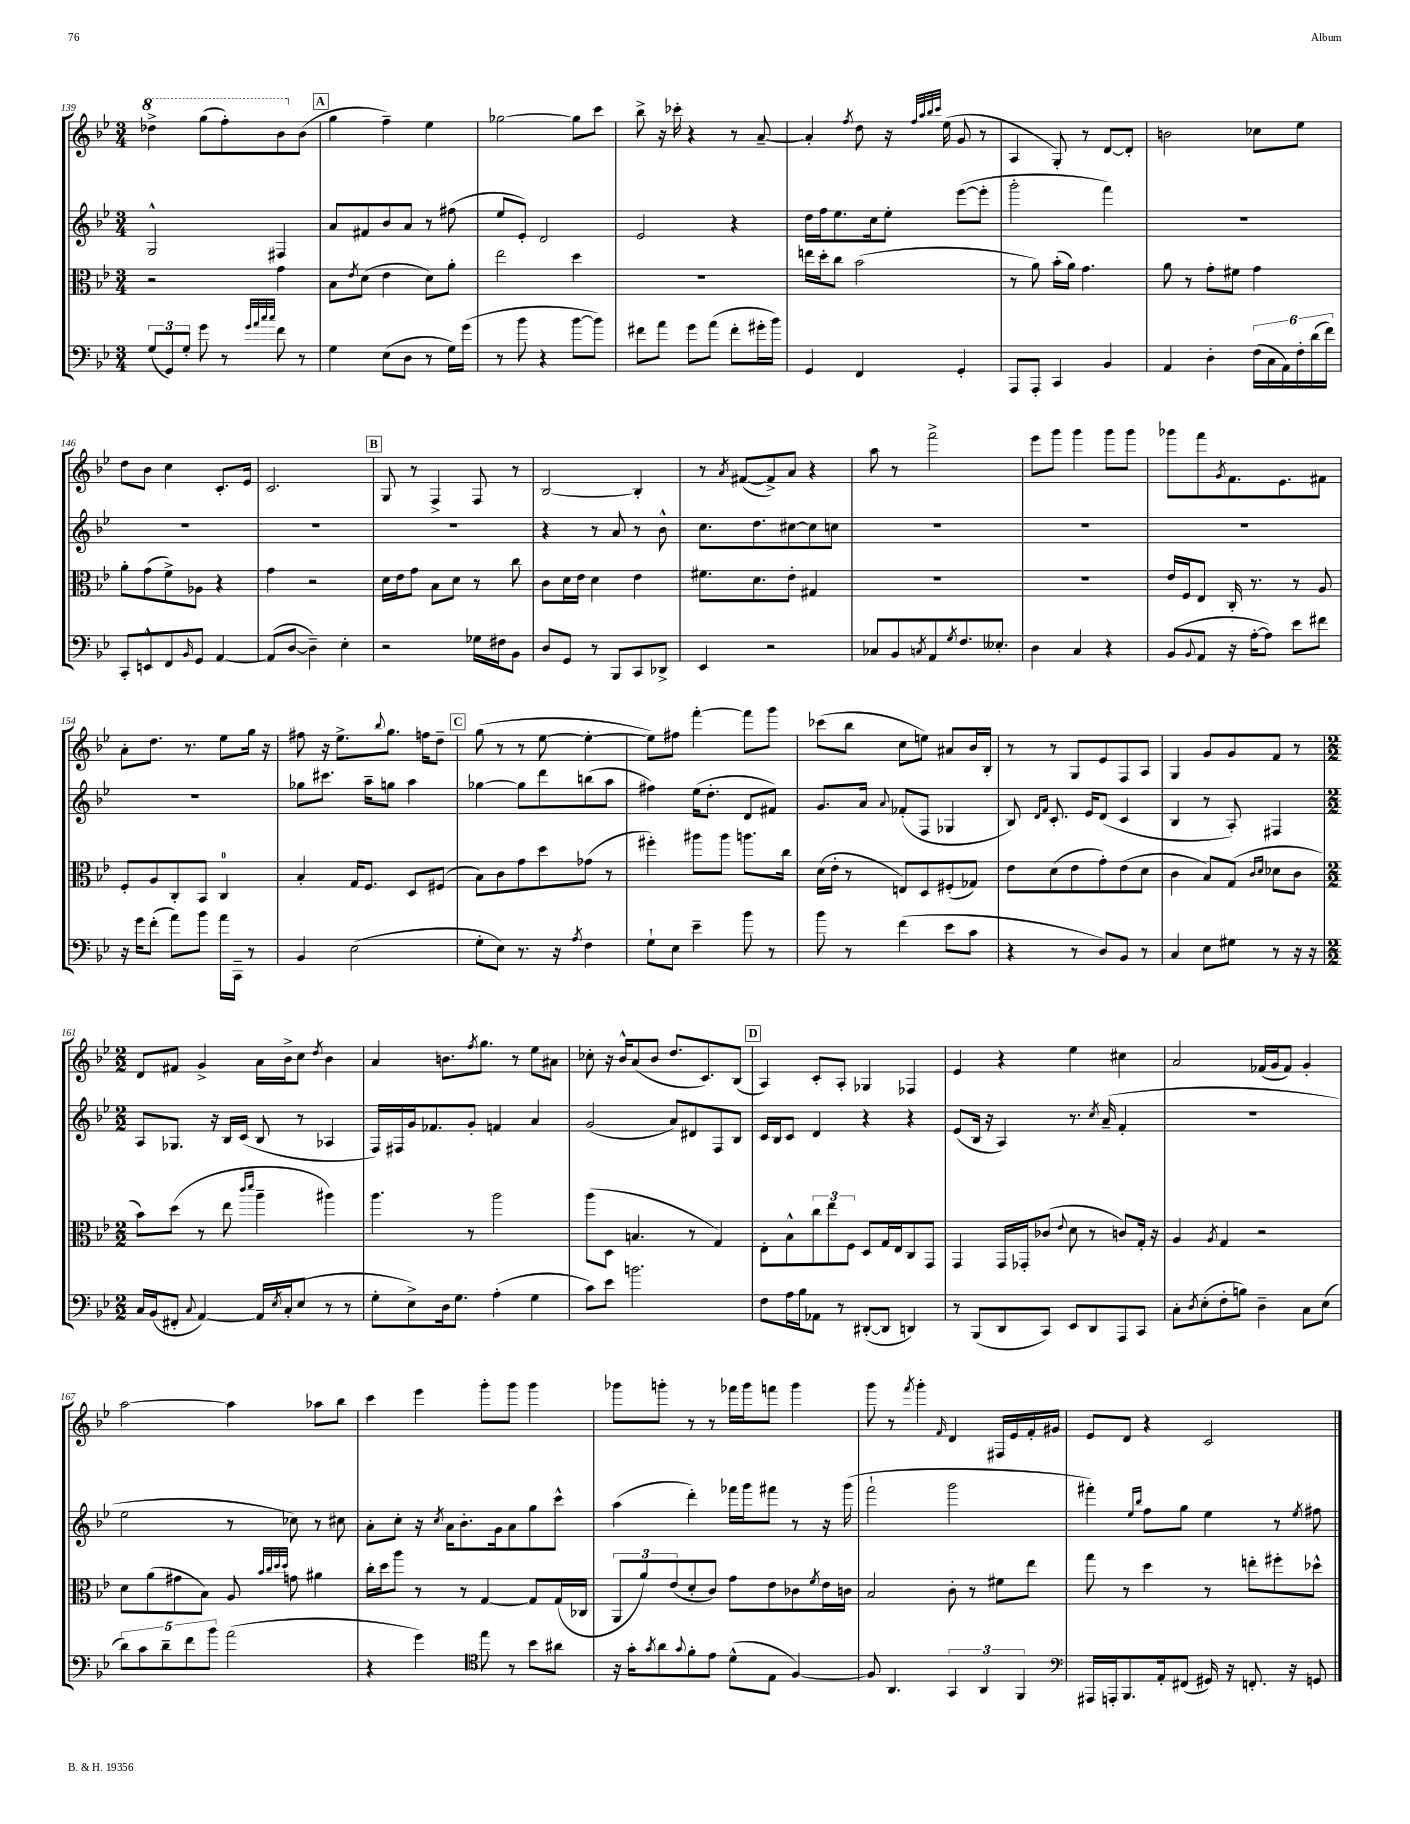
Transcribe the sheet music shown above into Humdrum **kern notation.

**kern	**kern	**kern	**kern
*staff4	*staff3	*staff2	*staff1
*clefF4	*clefC3	*clefG2	*clefG2
*k[b-e-]	*k[b-e-]	*k[b-e-]	*k[b-e-]
*M3/4	*M3/4	*M3/4	*M3/4
(12G/L	2r	2G^^/	4ddd-^\
12GG/)	.	.	.
12G'/J	.	.	.
8g\	.	.	(8ggg\L
8r	.	.	8fff'\)
32qqg/LLL	.	.	.
32qqa/	.	.	.
32qqcc/	.	.	.
32qqcc/JJJ	.	.	.
8f\	4g\	4F#/	8bb-\
8r	.	.	(8b-\J
=	=	=	=
4G\	8B-\L	8a/L	4gg\
.	8qe-/	.	.
.	(8d\J	8f#/	.
(8E-\L	4e-\	8b-/	4ff~\)
8D\J	.	8a/J	.
8r	8d\L)	8r	4ee-\
16G\LL)	8a'\J	(8ff#\	.
(16g\JJ	.	.	.
=	=	=	=
8r	2ee-\	8ee-/L	[2gg-\
8b-\	.	8e-'/J)	.
4r	.	2d/	.
[8b-\L	4dd\	.	8gg-\]L
8b-\]J)	.	.	8ccc\J
=	=	=	=
8f#\L	2.r	2e-/	8bb-^\
8a\J	.	.	16r
.	.	.	16ccc-'\
8g\L	.	.	4r
(8a\J	.	.	.
8f#'\L	.	4r	8r
16g#'\L	.	.	[8a~/
16b-\JJ)	.	.	.
=	=	=	=
4GG/	16ee\LL	16dd\LL	4a'/]
.	16dd'\J	16ff\J	.
.	8cc\J	8.ee-\	.
.	.	.	8qff/
4FF/	(2b-\	.	8dd\
.	.	16cc\k	.
.	.	8ee-'\J	16r
.	.	.	32qqff/LLL
.	.	.	32qqaa/
.	.	.	32qqbb-/
.	.	.	32qqccc/JJJ
.	.	.	(16ee-\
4GG'/	.	([8eee-\L	8g/
.	.	8eee-'\]J	8r
=	=	=	=
8AAA/L	8r	2ggg'\	4A/
8AAA'/J	8a\)	.	.
4CC/	(16b-'\LL	.	8G'/)
.	16a\JJ)	.	.
.	4.g\	.	8r
4BB-/	.	4fff\)	[8d/L
.	.	.	8d'/]J
=	=	=	=
4AA/	8a\	2.r	2b\
.	8r	.	.
4D'\	8g'\L	.	.
.	8f#\J	.	.
(24F\LL	4g\	.	8cc-\L
24C\	.	.	.
24AA\)	.	.	.
24F'\	.	.	8ee-\J
(24d\	.	.	.
24f\JJ)	.	.	.
=	=	=	=
8CC'/L	8a'\L	2.r	8dd\L
8EE^^/	(8g\	.	8b-\J
8FF/	8f^\)	.	4cc\
16qqBB-/	.	.	.
8GG/J	8A-\J	.	.
[4AA/	4r	.	8.c'/L
.	.	.	16e-/Jk
=	=	=	=
(8AA/]L	4g\	2.r	2.c/
[8D/J	.	.	.
4D~\])	2r	.	.
4E-'\	.	.	.
=	=	=	=
2r	16d\LL	2.r	8G/
.	16e-\J	.	.
.	8g\J	.	8r
.	8B-\L	.	4F^/
.	8d\J	.	.
16G-\LL	8r	.	8F/
16F#\J	.	.	.
8BB-\J	8cc\	.	8r
=	=	=	=
8D/L	8c\L	4r	[2B-/
8GG/J	16d\L	.	.
.	16e-\JJ	.	.
8r	4d\	8r	.
8BBB-/L	.	8a/	.
8CC/	4e-\	8r	4B-'/]
8DD-^/J	.	8b-^^\	.
=	=	=	=
4EE-/	8.f#\L	8.cc\L	8r
.	.	.	8qa/
.	.	.	([8f#/L
.	8.d\	8.dd\	.
2r	.	.	8f#^/])
.	8e-'\J	[8cc#\	8a/J
.	4G#/	8cc#\]	4r
.	.	8cc\J	.
=	=	=	=
8C-/L	2.r	2.r	8aa\
8BB-/	.	.	8r
8qC/	.	.	.
8AA/	.	.	2fff^\
8qG/	.	.	.
8.F/	.	.	.
8.E--'/J	.	.	.
=	=	=	=
4D\	2.r	2.r	8eee-\L
.	.	.	8ggg\J
4C/	.	.	4ggg\
4r	.	.	8ggg\L
.	.	.	8ggg\J
=	=	=	=
(8BB-/L	16e-/LL	2.r	8ggg-\L
.	16F/J	.	.
8qqBB-/	.	.	.
8AA/J	8E-/J	.	8fff\
.	.	.	8qg/
16r	16C'/	.	8.f\
[16A'\LK	8.r	.	.
8A\]J)	.	.	.
.	.	.	8.e-\
8e-\L	8r	.	.
8f#\J	8A/	.	8f#\J
=	=	=	=
16r	8F'/L	2.r	8a'\L
16g\LK	.	.	.
(8f'\J	8A/	.	8.dd\J
8a\L)	8C'/	.	.
.	.	.	8.r
8b-\J	8BB-/J	.	.
16a\LL	4C/	.	8ee-\L
16CC~\JJ	.	.	.
8r	.	.	16gg\Jk
.	.	.	16r
=	=	=	=
4BB-/	4B-'/	8gg-\L	8ff#\
.	.	8.ccc#\J	16r
.	.	.	8.ee-^\L
(2E-\	16G/LK	.	.
.	8.F/J	16aa~\LK	.
.	.	.	8qqbb-/
.	.	8gg\J	8.gg\J
.	8D/L	4aa\	.
.	.	.	16ff\LK
.	(8F#/J	.	8dd~\J
=	=	=	=
8G'\L	8B-\L)	[4gg-\	(8gg\
8E-\J)	8c\	.	8r
8.r	8g\	8gg-\]L	8r
.	8dd\	8ddd\	[8ee-\
16r	.	.	.
8qA/	.	.	.
4F\	(8g-\J	(8bb\	4ee-'\_
.	8r	8aa\J	.
=	=	=	=
8G`\L	4ff#'\)	4ff#\)	8ee-\]L)
8E-\J	.	.	8ff#\J
4e-~\	8aa#\L	(16ee-\LK	[4fff'\
.	.	8.dd'\J	.
.	8aa#\J	.	.
8b-\	8.aa\L	8d/L	8fff\]L
8r	.	8f#/J)	8ggg\J
.	16cc\Jk	.	.
=	=	=	=
8b-\	(16d\LL	8.g/L	(8ccc-\L
.	16e-'\JJ	.	.
8r	8r	.	8bb-\J
.	.	16a/Jk	.
.	.	8qqa/	.
(4f\	8E/L)	(8f-'/L	8cc\L
.	8D/	8F/J	8ee\J)
8e-\L	(8F#'/	4G-/	8a#/L
8c\J	8G-/J)	.	16b-/L
.	.	.	16B-'/JJ
=	=	=	=
4r	8e-\L	8B-/)	8r
.	.	16qqd/LL	.
.	.	16qqf/JJ	.
.	(8d\	8.c'/	8r
8r	8e-\	.	8G/L
.	.	16e-/LK	.
8D/L)	8g'\)	(8d/J	8e-/
8BB-/J	(8e-\	4c/	8F/
8r	8d\J	.	8A/J
=	=	=	=
4C/	4c\	4B-/	4G/
8E-\L	8B-/L)	8r	8g/L
8G#\J	(8G/J	8A'/)	8g/
.	16qqc/LL	.	.
.	16qqd/JJ	.	.
8r	8d-\L	4F#/	8f/J
16r	8c\J	.	8r
16r	.	.	.
=	=	=	=
*M2/2	*M2/2	*M2/2	*M2/2
16C/LL	8b-\L)	8A/L	8d/L
(16BB-/J	.	.	.
8FF#'/J	(8dd\J	8.G-/J	8f#/J
8qqC/	.	.	.
[4AA/)	8r	.	4g^/
.	.	16r	.
.	8ee-\	16B-/LL	.
.	.	(16c/JJ	.
.	16qqccc/LL	.	.
.	16qqddd/JJ	.	.
16AA/]LL	4aa~\	8B-/	16a\LL
8qE-/	.	.	.
(16C'/J	.	.	16b-^\J
8E-/J	.	8r	8cc\J
.	.	.	8qdd/
8r	4aa#\)	4A-/	4b-\
8r	.	.	.
=	=	=	=
8G'\L	4.aa\	16F/LL)	4a/
.	.	16F#/	.
8E-^\)	.	16g/J	.
.	.	8.f-/	.
16D\k	.	.	8.b\L
8.G\J	.	.	.
.	8r	8g'/J	.
.	.	.	8qff/
.	.	.	8.gg\J
(4A'\	2aa\	4f/	.
.	.	.	8r
4G\	.	4a/	8ee-\L
.	.	.	8a#\J
=	=	=	=
8c\L)	(8aa\L	(2g/	8cc-'\
8e-\J	8D\J	.	16r
.	.	.	16b-^^/LK
2.b\	4.B/	.	(8a/
.	.	.	8b-/J
.	.	8a/L)	8.dd/L
.	8r	8d#/	.
.	.	.	8.c/)
.	4G/)	8F/	.
.	.	8B-/J	(8B-/J
=	=	=	=
8F\L	8E-'\L	16c/LL	4A/)
.	.	16B-/J	.
16A\L	8B-^^\	8c/J	.
16B-\J	.	.	.
8AA-\J	12cc\	4d/	8c'/L
.	12ee-\	.	.
8r	.	.	8A'/J
.	12F\J	.	.
([8DD#'/L	8D/L	4r	4G-/
8DD#/]J	16G/L	.	.
.	16E-/J	.	.
4DD/)	8C/	4r	4F-/
.	8GG/J	.	.
=	=	=	=
8r	4GG/	(8e-/L	4e-/
(8BBB-/L	.	16B-/Jk	.
.	.	16r	.
8DD/	16GG/LL	4A/)	4r
.	16GG-'/J	.	.
8CC/J)	(8c-/J	.	.
.	8qqe-/	.	.
8EE-/L	8d\	8.r	4ee-\
8DD/	8r	.	.
.	.	8qcc/	.
.	.	(16a~/	.
8AAA/	8c/L)	4f'/	4cc#\
8CC/J	16G'/Jk	.	.
.	16r	.	.
=	=	=	=
8C'\L	4A/	1r	2a/
8qD/	.	.	.
(8E-'\	.	.	.
.	8qA/	.	.
8F'\	4G/	.	.
8B\J)	.	.	.
4D~\	2r	.	(16f-/LL
.	.	.	16g/J
.	.	.	8f-/J)
8C\L	.	.	4g'/
(8E-\J	.	.	.
=	=	=	=
10d\L)	8d\L	2ee-\	[2aa\
10c\	.	.	.
.	(8a\	.	.
10d~\	.	.	.
.	8g#\	.	.
10f\	.	.	.
.	8B-\J)	.	.
10b-\J	.	.	.
(2a\	8A/	8r	4aa\]
.	32qqb-/LLL	.	.
.	32qqcc/	.	.
.	32qqdd/	.	.
.	32qqdd/JJJ	.	.
.	8g\	8cc-\)	.
.	4a#\	8r	8aa-\L
.	.	8cc#\	8bb-\J
=	=	=	=
4r	16cc'\LL	8a'\L	4ccc\
.	16dd\J	.	.
.	8aa\J	8cc'\J	.
4g\)	8r	16r	4eee-\
.	.	8qcc/	.
.	.	16a\LK	.
.	8r	8.b-'\	.
*clefC4	*	*	*
8ee-\	[4G/	.	8ggg'\L
.	.	16g\k	.
8r	.	8a\	8ggg\J
8b-\L	8G/]L	8gg\	4ggg\
8a#\J	(16G/L	8ccc^^\J	.
.	16C-/JJ	.	.
=	=	=	=
16r	12AA/L	(4aa\	8ggg-\L
16g'\LK	.	.	.
.	12a/)	.	.
8qg/	.	.	.
8a\	.	.	8ggg'\J
.	(12e-/	.	.
8qqg/	.	.	.
8f'\	8d'/	4ddd'\)	8r
8e-\J	8c/J)	.	8r
(8d^^\L	8g\L	16fff-\LL	16fff-\LL
.	.	16ggg\J	16ggg\J
8E-\J	8e-\	8fff#\J	8fff\J
[4F/)	8c-\	8r	4ggg\
.	8qf/	.	.
.	16e-\L	16r	.
.	16c\JJ	(16ggg\	.
=	=	=	=
8F/]	2B-/	2fff`\	8ggg\
4.AA/	.	.	8r
.	.	.	8qfff/
.	.	.	4ggg'\
.	.	.	16qqf/
6GG/	8c'\	2ggg\	4d/
.	8r	.	.
6AA/	.	.	.
.	8f#\L	.	16F#/LL
.	.	.	16e-/
6FF/	.	.	.
.	8ee-\J	.	16f'/
.	.	.	16g#/JJ
=	=	=	=
*clefF4	*	*	*
16AAA#/LL	8gg\	4fff#'\)	8e-/L
16AAA'/J	.	.	.
8.BBB-/	8r	.	8d/J
.	.	16qqee-/LL	.
.	.	16qqbb-/JJ	.
.	4dd\	8ff\L	4r
16AA'/k	.	.	.
(8FF#/J	.	8gg\J	.
16GG#/)	8r	4ee-\	2c/
16r	.	.	.
8.FF'/	8ee'\L	.	.
.	8ff#'\	8r	.
16r	.	.	.
.	.	8qee-/	.
8GG/	8dd-^^\J	8ff#\	.
==	==	==	==
*-	*-	*-	*-
